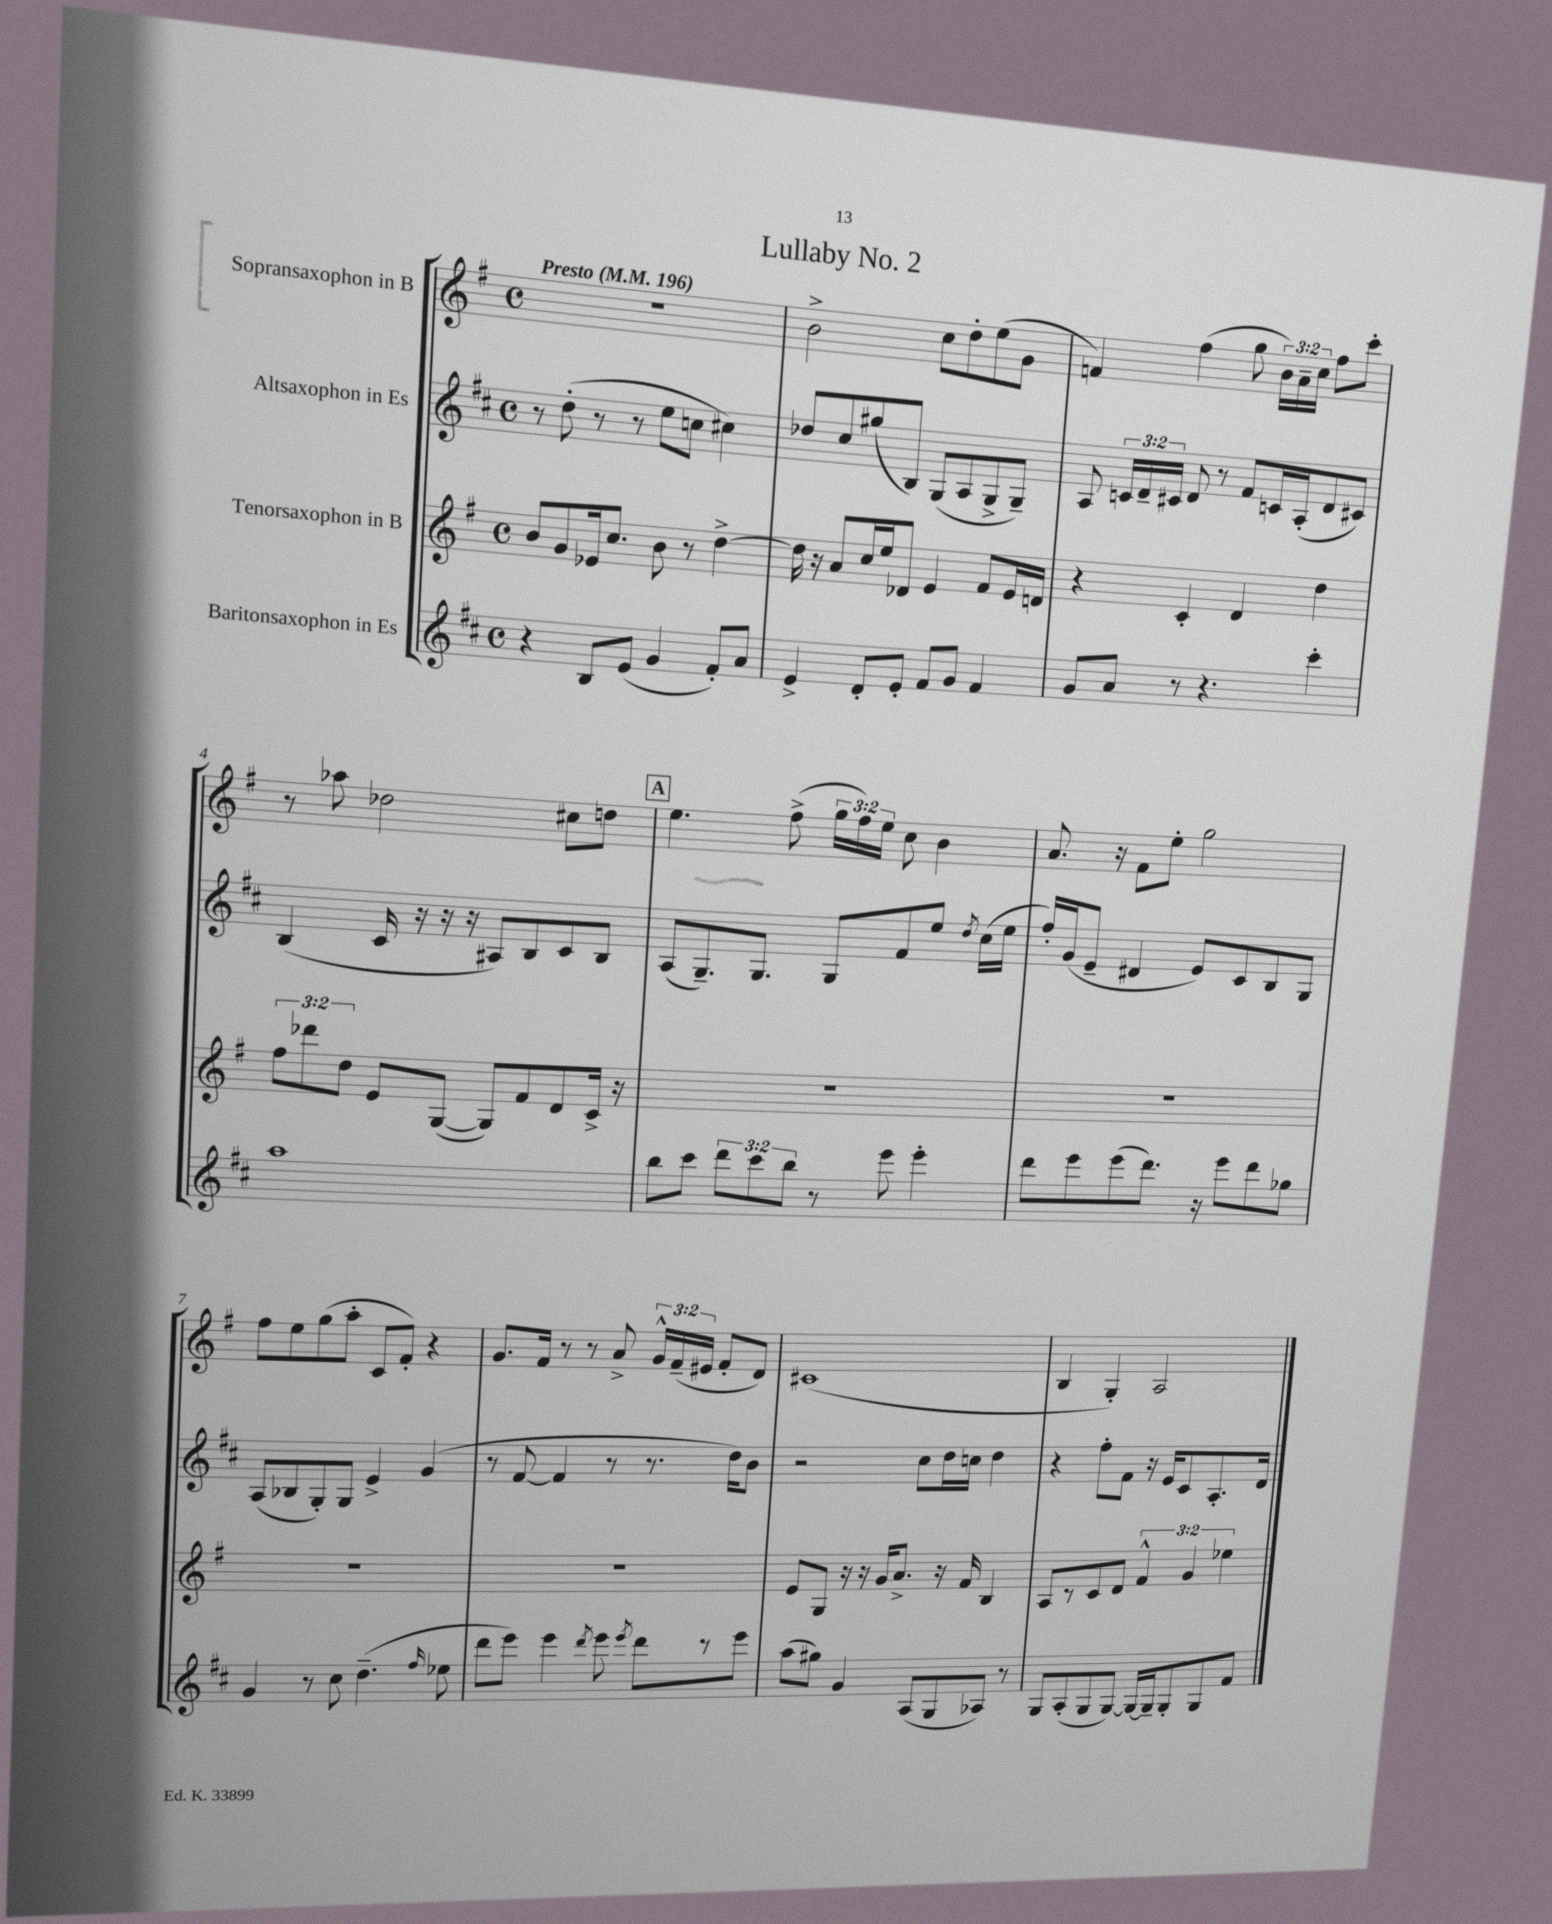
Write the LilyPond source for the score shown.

\header { title = "Lullaby No. 2" }
<<
\new StaffGroup <<
\new Staff = "s0" \with { instrumentName = "Sopransaxophon in B" } {
    \clef treble \key g \major \defaultTimeSignature \time 4/4 \override Staff.TupletNumber.text = #tuplet-number::calc-fraction-text \tempo "Presto" 4 = 196
    \autoBeamOff R1 |
    b'2-> c''8[ d''8-. e''8( g'8] |
    f'4) fis''4( g''8 \tuplet 3/2 { b'16[) a'16-- c''16] } fis''8[ c'''8]-. |
    r8 aes''8 des''2 cis''8[ d''8] |
    \mark \markup { \box "A" } e''4. fis''8->( \tuplet 3/2 { g''16[ fis''16) e''16] } c''8 b'4 |
    a'8. r16 fis'8[ e''8]-. g''2 |
    fis''8[ e''8 g''8( a''8]-. c'8[ fis'8]-.) r4 |
    g'8.[ fis'16] r8 r8 a'8-> \tuplet 3/2 { g'16[-^ fis'16--( eis'16] } fis'8[-. d'8]) |
    cis'1( |
    b4 g4-.) a2 \bar "|." |
}
\new Staff = "s1" \with { instrumentName = "Altsaxophon in Es" } {
    \clef treble \key d \major \defaultTimeSignature \time 4/4 \override Staff.TupletNumber.text = #tuplet-number::calc-fraction-text
    \autoBeamOff r8 d''8-.( r8 r8 e''8[ c''8] cis''4) |
    des''8[ cis''8 gis''8( b8]) g8[( a8 g8-> g8]--) |
    a8 \tuplet 3/2 { c'16[ d'16-- cis'16] } d'8 r8 fis'8[ c'16 a16-.( d'8 cis'8]) |
    b4( cis'16 r16 r16 r16 ais8[) b8 cis'8 b8] |
    \mark \markup { \box "A" } a8[( g8.--) g8.] g8[ fis'8 e''8] \acciaccatura { d''8 } cis''16[( e''16] |
    fis''16[-.) g'16( e'8]-- dis'4 e'8[) cis'8 b8 g8] |
    a8[( bes8 g8-.) g8] e'4-> g'4( |
    r8 fis'8~ fis'4 r8 r8. d''16[) b'8] |
    r2 cis''8[ d''16 c''16] d''4 |
    r4 fis''8[-. fis'8] r16 e'16[ cis'8 a8.-. d'16] \bar "|." |
}
\new Staff = "s2" \with { instrumentName = "Tenorsaxophon in B" } {
    \clef treble \key g \major \defaultTimeSignature \time 4/4 \override Staff.TupletNumber.text = #tuplet-number::calc-fraction-text
    \autoBeamOff b'8[ g'8 ees'16 c''8.] b'8 r8 d''4~-> |
    d''16 r16 a'8[ c''16 e''16 des'8] e'4 fis'8[ e'16 d'16] |
    r4 c'4-. d'4 d''4 |
    \tuplet 3/2 { fis''8[ des'''8 d''8] } e'8[ g8]~( g8[) fis'8 d'8 c'16]-> r16 |
    \mark \markup { \box "A" } R1 |
    R1 |
    R1 |
    R1 |
    e'8[ g8] r16 r16 g'16[ a'8.]-> r16 fis'16 b4 |
    a8[ r8 c'8 d'8] \tuplet 3/2 { fis'4-^ g'4 ees''4 } \bar "|." |
}
\new Staff = "s3" \with { instrumentName = "Baritonsaxophon in Es" } {
    \clef treble \key d \major \defaultTimeSignature \time 4/4 \override Staff.TupletNumber.text = #tuplet-number::calc-fraction-text
    \autoBeamOff r4 b8[ e'8]( g'4 fis'8[-.) a'8] |
    e'4-> d'8[-. e'8]-. fis'8[ g'8] fis'4 |
    g'8[ a'8] r8 r4. cis'''4-. |
    a''1 |
    \mark \markup { \box "A" } b''8[ cis'''8] \tuplet 3/2 { d'''8[ cis'''8 b''8] } r8 e'''8 e'''4-. |
    d'''8[ e'''8 e'''8( d'''8.]) r16 e'''8[ d'''8 ges''8] |
    g'4 r8 cis''8 d''4.--( \grace { fis''16 } ees''8 |
    d'''8[ e'''8]) e'''4 \acciaccatura { d'''8 } e'''8 \acciaccatura { e'''8 } d'''8[ r8 e'''8] |
    a''8[( gis''8]) g'4 a8[( g8 aes8]) r8 |
    g8[ a8-.( g8 g8]~) g16[~ g16-- g8-. g8 fis'8] \bar "|." |
}
>>
>>
